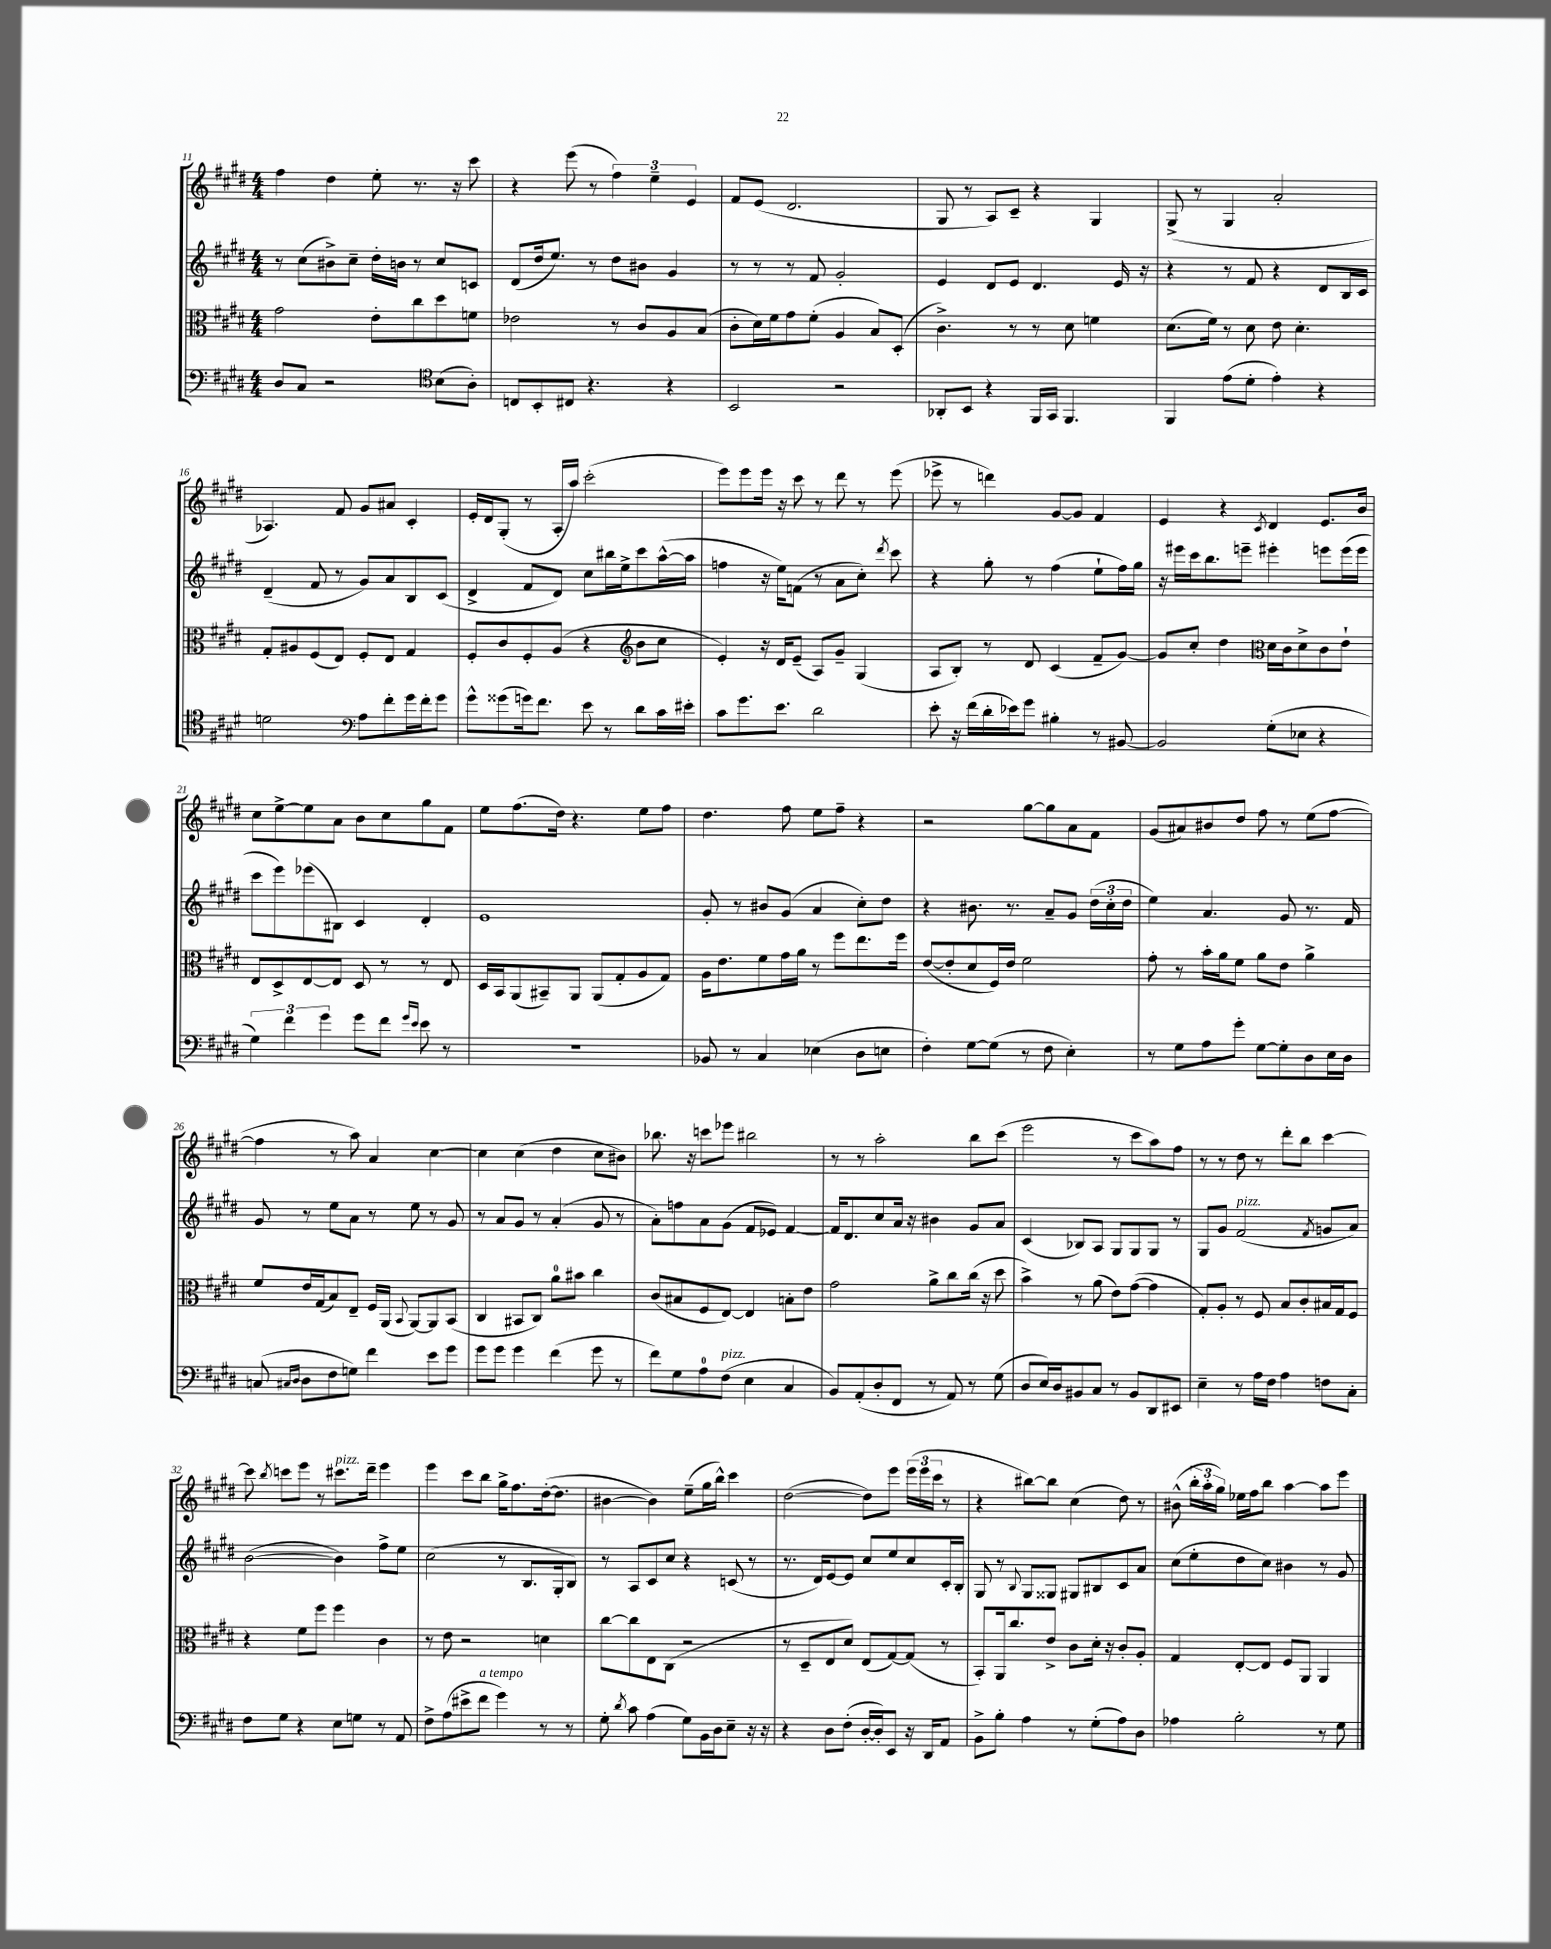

**kern	**kern	**kern	**kern
*staff4	*staff3	*staff2	*staff1
*clefF4	*clefC3	*clefG2	*clefG2
*k[f#c#g#d#]	*k[f#c#g#d#]	*k[f#c#g#d#]	*k[f#c#g#d#]
*M4/4	*M4/4	*M4/4	*M4/4
8D#	2g#	8r	4ff#
8C#	.	(8cc#	.
2r	.	8b#^)	4dd#
.	.	8cc#~	.
.	8e'	16dd#'	8ee'
.	.	16b	.
.	8cc#	8r	8.r
*clefC4	*	*	*
(8B	8dd#	8cc#	.
.	.	.	16r
8A')	8f	8c	8ccc#
=	=	=	=
8C	2e-	(8d#	4r
8BB'	.	16dd#	.
.	.	8.ee)	.
8C#	.	.	(8eee
4.r	.	8r	8r
.	8r	8dd#	6ff#)
.	8c#	8b#	.
.	.	.	6ee~
4r	8A	4g#	.
.	.	.	6e
.	(8B	.	.
=	=	=	=
2BB	8c#'	8r	8f#
.	16d#)	8r	(8e
.	16f#	.	.
.	8g#	8r	2.d#
.	(8f#'	8f#	.
2r	4A	2g#'	.
.	8B)	.	.
.	(8D#'	.	.
=	=	=	=
8AA-'	4.c#^)	4e	8G#
8BB	.	.	8r
4r	.	8d#	8A)
.	8r	8e	8c#~
16FF#	8r	4.d#	4r
16GG#	.	.	.
4.FF#	8d#	.	.
.	4f	.	4G#
.	.	16e	.
.	.	16r	.
=	=	=	=
4FF#	(8.d#	4r	(8G#^
.	.	.	8r
.	16f#)	.	.
(8e	8r	8r	4G#
8d#'	8d#	8f#	.
4e')	8e	4r	2a'
.	4.d#'	.	.
4r	.	8d#	.
.	.	16B	.
.	.	16c#	.
=	=	=	=
2d	8G#'	(4d#~	4.A-)
.	8A#	.	.
.	(8F#	8f#	.
.	8E)	8r	8f#
*clefF4	*	*	*
8A	8F#'	8g#)	8g#
8f#'	8E	8a	8a#
16g#	4G#	8B	4c#'
16f#'	.	.	.
8g#	.	(8c#	.
=	=	=	=
8g#^^	8F#'	4d#^	16e'
.	.	.	16d#
(8g##	8c#	.	(8G#'
16g)	8F#'	8f#	8r
8.f#	.	.	.
.	(8A	8d#)	16A'
.	.	.	16aa)
8e	4r	8cc#	(2ccc#'
8r	.	16bb#	.
.	.	16ee^	.
*	*clefG2	*	*
8d#	8b	8ccc#	.
16c#	8cc#	([16aa^^	.
16e#'	.	16aa]	.
=	=	=	=
8c#	4e')	4ff	8eee)
8.g#	.	.	8eee
.	16r	16r	16eee
8.e	16d#	16ee)	16r
.	(8e~	(8f	8ccc#
2d#	8A)	8r	8r
.	8g#~	8a	8ddd#
.	(4G#	8cc#')	8r
.	.	8qddd#	.
.	.	8ccc#	(8eee
=	=	=	=
8e'	8A	4r	8eee-^
16r	8B')	.	8r
(16f#	.	.	.
16d#'	8r	8gg#'	4ddd)
16e-)	.	.	.
8g#	8d#	8r	.
4B#'	(4c#	(4ff#	[8g#
.	.	.	8g#]
8r	8f#~	8ee`	4f#
[8BB#	[8g#)	16ff#)	.
.	.	16gg#	.
=	=	=	=
2BB#]	8g#]	16r	4e
.	.	16eee#	.
.	8cc#'	16ccc#	.
.	.	8.bb	.
.	4dd#	.	4r
.	.	8eee~	.
*	*clefC3	*	*
.	.	.	8qc#
(8G#'	16d#	4eee#'	4d#
.	16c#	.	.
8E-	8d#^	.	.
4r	8c#	8eee	8.e
.	8e`	(16eee	.
.	.	16eee	16b
=	=	=	=
6G#)	8E	8ccc#	8cc#
.	8D#^	8eee)	[8ee^
6f#	.	.	.
.	[8E	(8eee-	8ee]
6g#	.	.	.
.	8E]	8B#)	8a
8g#	8D#	4c#	8b
8f#	8r	.	8cc#
16qqg#	.	.	.
16qqe	.	.	.
8e	8r	4d#'	8gg#
8r	8E	.	8f#
=	=	=	=
1r	16D#	1e	8ee
.	16BB	.	.
.	(8AA	.	(8.ff#
.	8BB#~)	.	.
.	.	.	16dd#)
.	8AA	.	4.r
.	(8AA	.	.
.	8G#'	.	.
.	8A	.	8ee
.	8G#)	.	8ff#
=	=	=	=
8BB-	16A	8g#'	4.dd#
.	8.e	.	.
8r	.	8r	.
4C#	8f#	8b#	.
.	16g#	(8g#	8ff#
.	16a	.	.
(4E-	8r	4a	8ee
.	8ff#	.	8ff#~
8D#	8.ee	8cc#')	4r
8E	.	8dd#	.
.	16ff#	.	.
=	=	=	=
4F#')	([8e	4r	2r
.	8e']	.	.
[8G#	8d#	8.b#	.
(8G#]	16F#)	.	.
.	16e	8.r	.
8r	2f#	.	[8gg#
8F#	.	8a~	8gg#]
4E')	.	8g#	8a
.	.	(24dd#	8f#
.	.	24cc#'	.
.	.	24dd#	.
=	=	=	=
8r	8g#'	4ee)	(8g#
8G#	8r	.	8a#)
8A	16b'	4.a	8b#
.	16a	.	.
8g#'	8f#	.	8dd#
[8G#	8a	.	8ff#
8G#']	8e	8g#	8r
8D#	4a^	8.r	(8ee
16E	.	.	[8ff#
16D#	.	16f#	.
=	=	=	=
(8C	8f#	8g#	4ff#]
16qqC#	.	.	.
16qqD#	.	.	.
8D#	16e	8r	.
.	(16G#	.	.
8F#	8B)	8ee	8r
8G)	8E~	8a	8aa)
4f#	16F#	8r	4a
.	(16AA	.	.
.	8qqBB	.	.
.	[8AA)	8ee	.
8e	8AA]	8r	[4cc#
8g#	(8BB	8g#	.
=	=	=	=
8g#	4C#	8r	4cc#]
8g#	.	8a	.
4g#	8BB#	8g#	(4cc#
.	8C#)	8r	.
(4f#	8a	(4a'	4dd#
.	8b#	.	.
8g#	4cc#	8g#	8cc#
8r	.	8r	8b#)
=	=	=	=
8f#)	(8c#	8a')	8.bb-
8G#	8B#	8ff	.
.	.	.	16r
8A	8F#	8a	8ccc
(8F#	[8E)	(8g#	8eee-
4E	4E]	8f#	2bb#
.	.	8e-)	.
4C#	8B'	[4f#	.
.	8e	.	.
=	=	=	=
8BB)	2g#	16f#]	8r
.	.	8.d#	.
(8AA'	.	.	8r
8D#'	.	8cc#	2aa'
8FF#	.	16a	.
.	.	16r	.
8r	8a^	4b#	.
8AA)	8cc#	.	.
8r	(16cc#	8g#	8bb
.	16r	.	.
(8G#	8dd#	8a	(8ccc#
=	=	=	=
8D#	4b^)	(4c#	2eee
16E)	.	.	.
16D#	.	.	.
8BB#	8r	8B-)	.
8C#	(8a	8A	.
8r	8e)	8G#	8r
8BB#	([8g#	8G#	8ccc#
8DD#	4g#]	8G#	8aa)
8EE#	.	8r	8ff#
=	=	=	=
4E~	8G#')	8G#	8r
.	8A'	8g#	8r
8r	8r	(2f#	8dd#
16A	8F#	.	8r
16F#	.	.	.
4A	8B	.	8ddd#'
.	8c#'	.	8bb
.	.	8qf#	.
8F	16B#	8g	[4ccc#
.	16G#	.	.
8C#'	8F#	8a)	.
=	=	=	=
8F#	4r	([2b	8ccc#]
.	.	.	8qbb
8G#	.	.	8ccc
4r	8f#	.	8eee
.	8ff#	.	8r
8E	4ff#	4b])	8.ccc#
8G	.	.	.
.	.	.	16ddd#~
8r	4c#	8ff#^	4eee
8AA	.	8ee	.
=	=	=	=
8F#^	8r	(2cc#	4eee
(8A	8e	.	.
8e#^	2r	.	8ccc#
8f#	.	.	8bb
4g#)	.	8r	16gg#^
.	.	.	8.ff#
.	.	8.B	.
8r	4d	.	([16dd#'
.	.	16G#'	8.dd#]
8r	.	8B)	.
=	=	=	=
8G#'	[8cc#	8r	[4b#
8qd#	.	.	.
8c#	8cc#]	8A	.
(4A	8E	8c#	4b#])
.	(8C#	8cc#	.
8G#)	2r	4r	(8ee~
16BB	.	.	16gg#
16D#	.	.	16bb^^)
8E~	.	(8c	4ccc#
16r	.	8r	.
16r	.	.	.
=	=	=	=
4r	8r	8.r	([2dd#
.	8D#~	.	.
.	.	16d#)	.
8D#	8E	[8e	.
(8F#'	8d#)	8e]	.
[16D#'	(8E	8cc#	8dd#])
16D#'])	.	.	.
8EE	[8G#)	8ee	8eee
16r	(8G#]	8cc#	(24eee
.	.	.	24eee
16DD#	.	.	.
.	.	.	24ccc#
8AA	8r	16c#'	8r
.	.	16B'	.
=	=	=	=
8BB^	8BB')	8G#	4r
8B'	16AA	8r	.
.	8.cc#	.	.
.	.	8qqB	.
4A	.	8G#	[8bb#)
.	8e^	8G##	8bb#]
8r	8c#	8G#	(4cc#
(8G#'	16d#'	8B#	.
.	16r	.	.
8A)	8c#'	8c#	8dd#)
8D#	8A'	8a	8r
=	=	=	=
4A-	4G#	(8cc#	(8b#^^
.	.	8ee'	24bb'
.	.	.	24aa'
.	.	.	24gg#)
2B'	[8E'	8dd#	16ee-
.	.	.	16ff#
.	8E]	8cc#)	8bb
.	8F#	4b#	[4aa
.	8AA	.	.
8r	4AA	8r	8aa]
8G#	.	8g#	8eee
==	==	==	==
*-	*-	*-	*-
